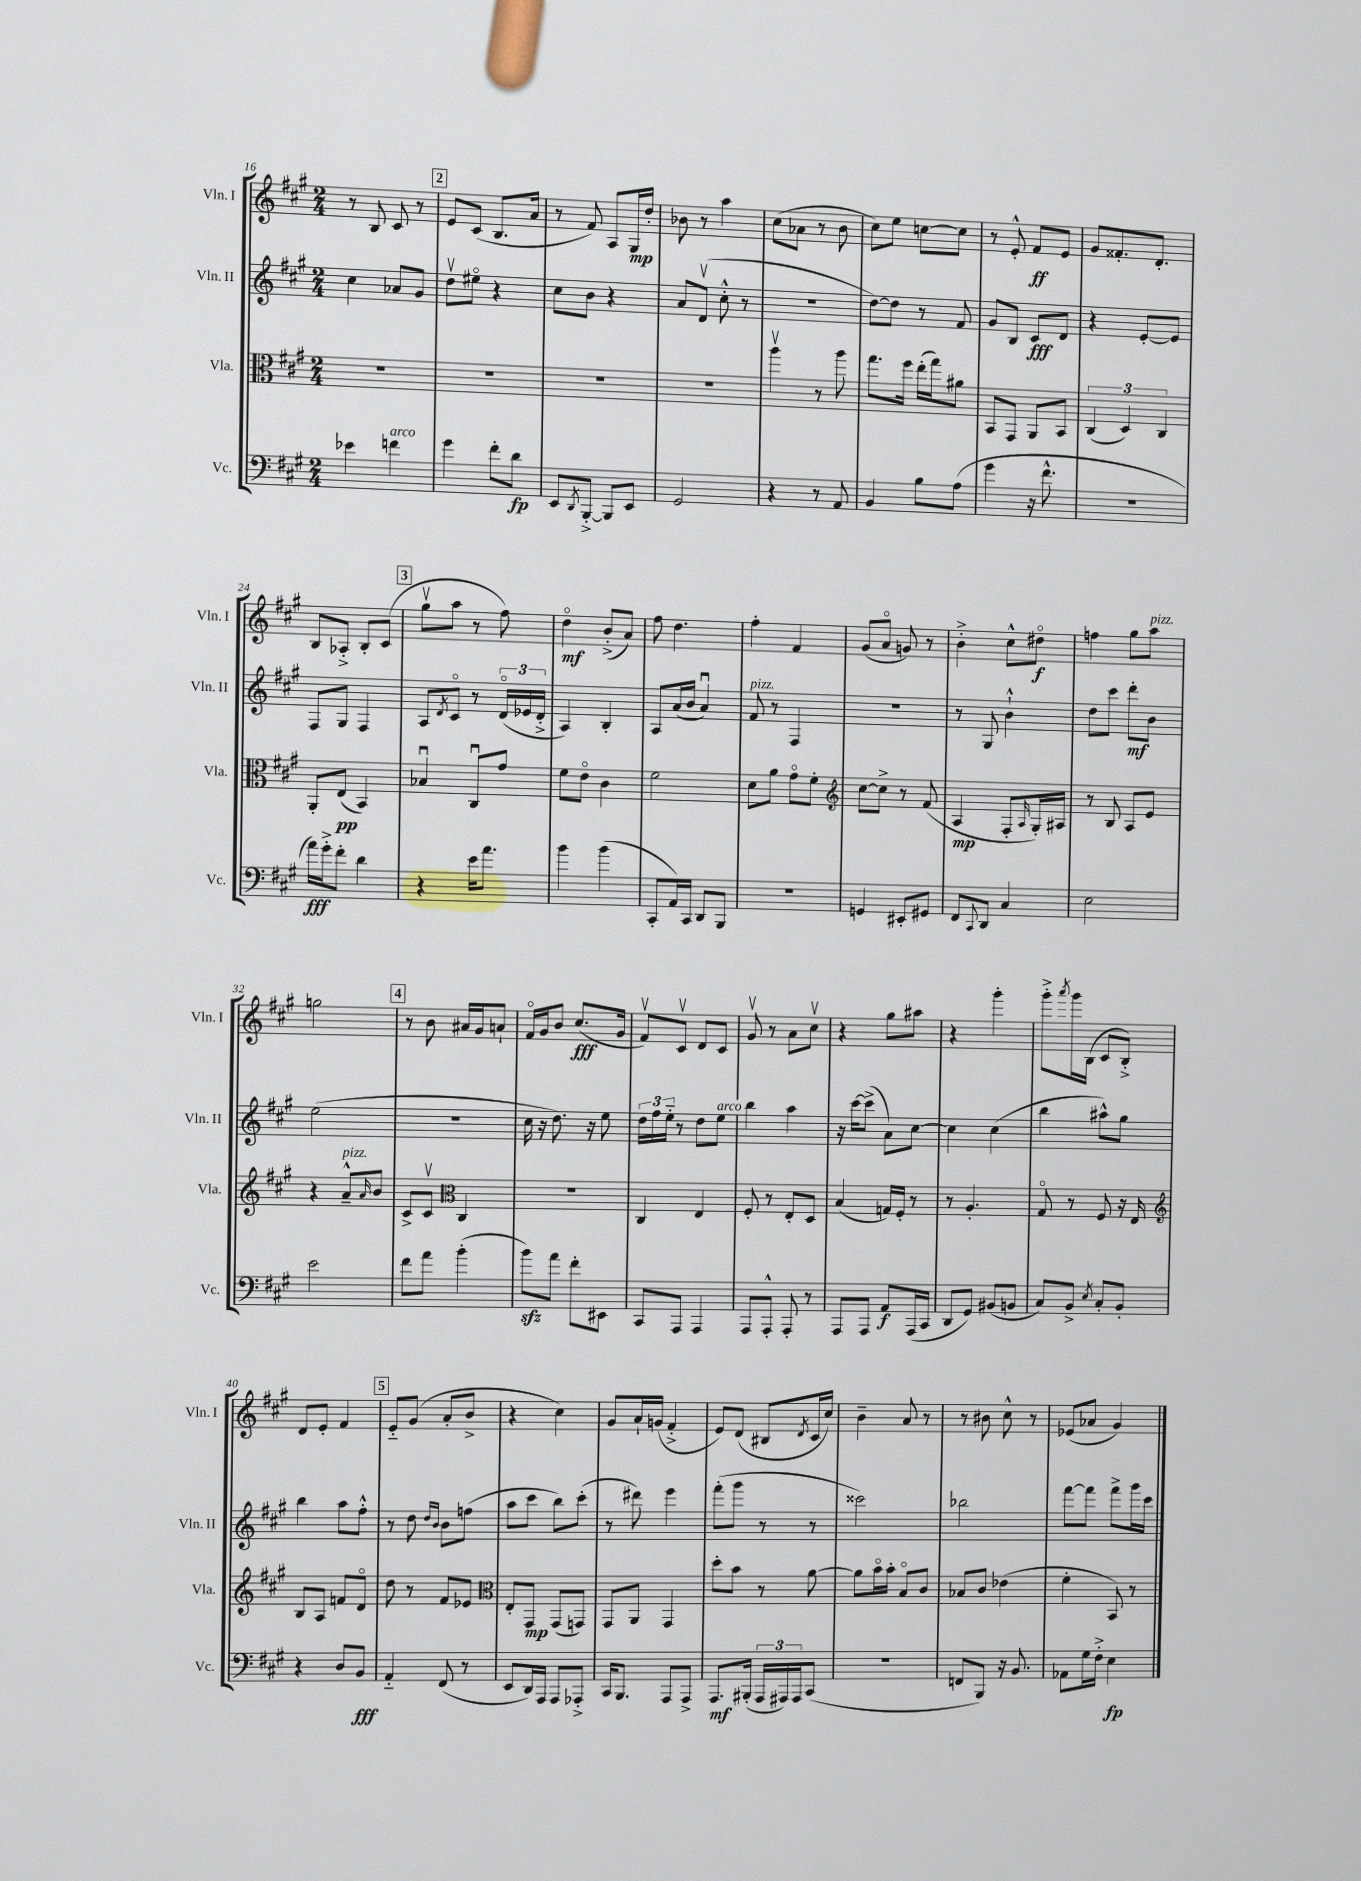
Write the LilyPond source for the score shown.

<<
\new StaffGroup <<
\new Staff = "s0" \with { instrumentName = "Vln. I" shortInstrumentName = "Vln. I" } {
    \clef treble \key a \major \numericTimeSignature \time 2/4
    r8 b8 cis'8 r8 |
    \mark \markup { \box "2" } e'8 cis'8( b8. a'16 |
    r8 fis'8) a8 gis16\mp d''16-. |
    bes'8 r8 a''4 |
    cis''8( aes'8 r8 b'8 |
    cis''8) e''8 c''8~ c''8 |
    r8 e'8-.-^ fis'8\ff e'8 |
    gis'8 fisis'8.-. d'8.-. |
    b8 aes8-.-> b8-. cis'8( |
    \mark \markup { \box "3" } gis''8\upbow a''8 r8 fis''8) |
    d''4\flageolet\mf b'8-.->( a'8) |
    fis''8 d''4. |
    fis''4-. fis'4 |
    gis'8( a'8\flageolet g'8) r8 |
    b'4-.-> cis''8-^ dis''8\flageolet\f |
    f''4 gis''8 a''8^\markup { \italic "pizz." } |
    g''2 |
    \mark \markup { \box "4" } r8 b'8 ais'16 gis'16 a'8-! |
    fis'16\flageolet gis'16 b'8 cis''8.\fff( gis'16 |
    fis'8\upbow) cis'8\upbow d'8 cis'8 |
    gis'8\upbow r8 a'8 cis''8\upbow |
    r4 gis''8 ais''8 |
    r4 gis'''4-. |
    gis'''8-.-> \acciaccatura { a'''8 } gis'''16 b16( cis'8 b8-.->) |
    d'8 e'8-. fis'4 |
    \mark \markup { \box "5" } e'8-_ gis'8( a'8-. b'8-> |
    r4 cis''4) |
    gis'8 a'16-! g'16( fis'4-.-> |
    e'8) d'8( bis8 \acciaccatura { d'8 } cis'16 cis''16) |
    b'4-- a'8 r8 |
    r8 bis'8 cis''8-^ r8 |
    ees'8( aes'8 gis'4) \bar "|." |
}
\new Staff = "s1" \with { instrumentName = "Vln. II" shortInstrumentName = "Vln. II" } {
    \clef treble \key a \major \numericTimeSignature \time 2/4
    cis''4 aes'8 gis'8 |
    \mark \markup { \box "2" } d''8\upbow eis''8\flageolet r4 |
    cis''8 b'8 r4 |
    a'8 d'8\upbow( cis''8-.-^ r8 |
    r2 |
    d''8~) d''8 r8 fis'8 |
    gis'8 b8 cis'8\fff d'8 |
    r4 e'8~-. e'8 |
    fis8 gis8 fis4 |
    \mark \markup { \box "3" } a8 \acciaccatura { d'8 } cis'8\flageolet r8 \tuplet 3/2 { d'16\flageolet( ees'16 d'16-.-> } |
    a4) b4-. |
    a8 a'16( b'16 a'4\downbow) |
    fis'8^\markup { \italic "pizz." } r8 fis4 |
    r2 |
    r8 gis8 b'4-!-^ |
    d''8 cis'''8 d'''8-.\mf b'8 |
    e''2( |
    \mark \markup { \box "4" } R2 |
    cis''16 r16 d''8.) r16 e''8 |
    \tuplet 3/2 { d''16 fis''16 e''16-_ } r8 d''8 e''8^\markup { \italic "arco" } |
    b''4 a''4 |
    r16 cis'''16~ cis'''8->( a'8) cis''8~ |
    cis''4 cis''4( |
    b''4 ais''8-^) gis''8 |
    b''4 a''8 fis''8-.-^ |
    \mark \markup { \box "5" } r8 d''8 \grace { d''16 b'16 } b'8 f''8( |
    a''8 cis'''8 b''8) cis'''8-.( |
    r8 dis'''8) e'''4 |
    fis'''8-.( gis'''8 r8 r8 |
    cisis'''2) |
    bes''2 |
    fis'''8~ fis'''8 fis'''8-> gis'''16 cis'''16 \bar "|." |
}
\new Staff = "s2" \with { instrumentName = "Vla." shortInstrumentName = "Vla." } {
    \clef alto \key a \major \numericTimeSignature \time 2/4
    r2 |
    \mark \markup { \box "2" } R2 |
    R2 |
    R2 |
    a''4\upbow r8 a''8 |
    gis''8. fis''16 e''16-.( gis''16) ais'8 |
    b,8 gis,8 a,8 b,8 |
    \tuplet 3/2 { cis4( d4) cis4 } |
    a,8-. e8\pp( b,4) |
    \mark \markup { \box "3" } bes4\downbow cis8\downbow gis'8 |
    fis'8 e'8\flageolet cis'4 |
    fis'2 |
    d'8 a'8 gis'8\flageolet fis'8-. |
    \clef treble cis''8~ cis''8-> r8 fis'8( |
    a4\mp fis8-. \grace { a16 } gis16-.) ais16 |
    r8 b8 a8 e'8 |
    r4 a'8---^^\markup { \italic "pizz." } \grace { a'16 } b'8 |
    \mark \markup { \box "4" } cis'8-> cis'8\upbow \clef alto cis4 |
    R2 |
    cis4 e4 |
    fis8-. r8 e8-. d8 |
    b4( g16) fis16-. r8 |
    r8 a4.-. |
    gis8\flageolet r8 fis8 r16 e16 |
    \clef treble b8 a8 f'8 d'8\flageolet |
    \mark \markup { \box "5" } d''8 r8 fis'8 ees'8 |
    \clef alto e8-. gis,8\mp gis,8( g,8) |
    gis,8 a,8 gis,4 |
    d''8-. b'8 r8 a'8~ |
    a'8 b'16\flageolet b'16-. b8\flageolet cis'8 |
    bes8 cis'8 ees'4( |
    fis'4-. b,8) r8 \bar "|." |
}
\new Staff = "s3" \with { instrumentName = "Vc." shortInstrumentName = "Vc." } {
    \clef bass \key a \major \numericTimeSignature \time 2/4
    ees'4 f'4^\markup { \italic "arco" } |
    \mark \markup { \box "2" } gis'4 fis'8-. d'8\fp |
    e,8 \acciaccatura { d,8 } b,,8~-.-> b,,8 e,8 |
    gis,2 |
    r4 r8 a,8 |
    b,4 b8 a8( |
    gis'4 r16 fis'8.-^ |
    R2 |
    a'16\fff) gis'16-.-> fis'8-. d'4 |
    \mark \markup { \box "3" } r4 e'16 a'8. |
    b'4 b'4( |
    cis,8-. a,16) cis,16 d,8 b,,8 |
    R2 |
    g,4 eis,8-. gis,8 |
    fis,8 \appoggiatura { cis,8 } d,8 cis4 |
    e2 |
    e'2 |
    \mark \markup { \box "4" } fis'8 a'8 b'4-.( |
    b'8\sfz) a'8 fis'8-. eis,8 |
    cis,8 a,,8 a,,4 |
    a,,8 a,,8-.-^ a,,8-. r8 |
    a,,8 a,,8 a,8\f a,,16( cis,16 |
    d,8 gis,8) bis,8( b,8 |
    cis8) b,8-> \acciaccatura { e8 } cis8-. b,8-. |
    r4 d8 b,8\fff |
    \mark \markup { \box "5" } a,4-_ fis,8( r8 |
    e,8 d,16) a,,16 a,,8 aes,,8-.-> |
    cis,16 b,,8. a,,8 a,,8-> |
    a,,8.\mf bis,,16-.( \tuplet 3/2 { a,,16 ais,,16) ais,,16 } cis,8( |
    R2 |
    f,8 b,,8) r16 b,8. |
    aes,8 gis16 fis16-.-> e4\fp \bar "|." |
}
>>
>>
\layout { \context { \Score currentBarNumber = #16 } }
